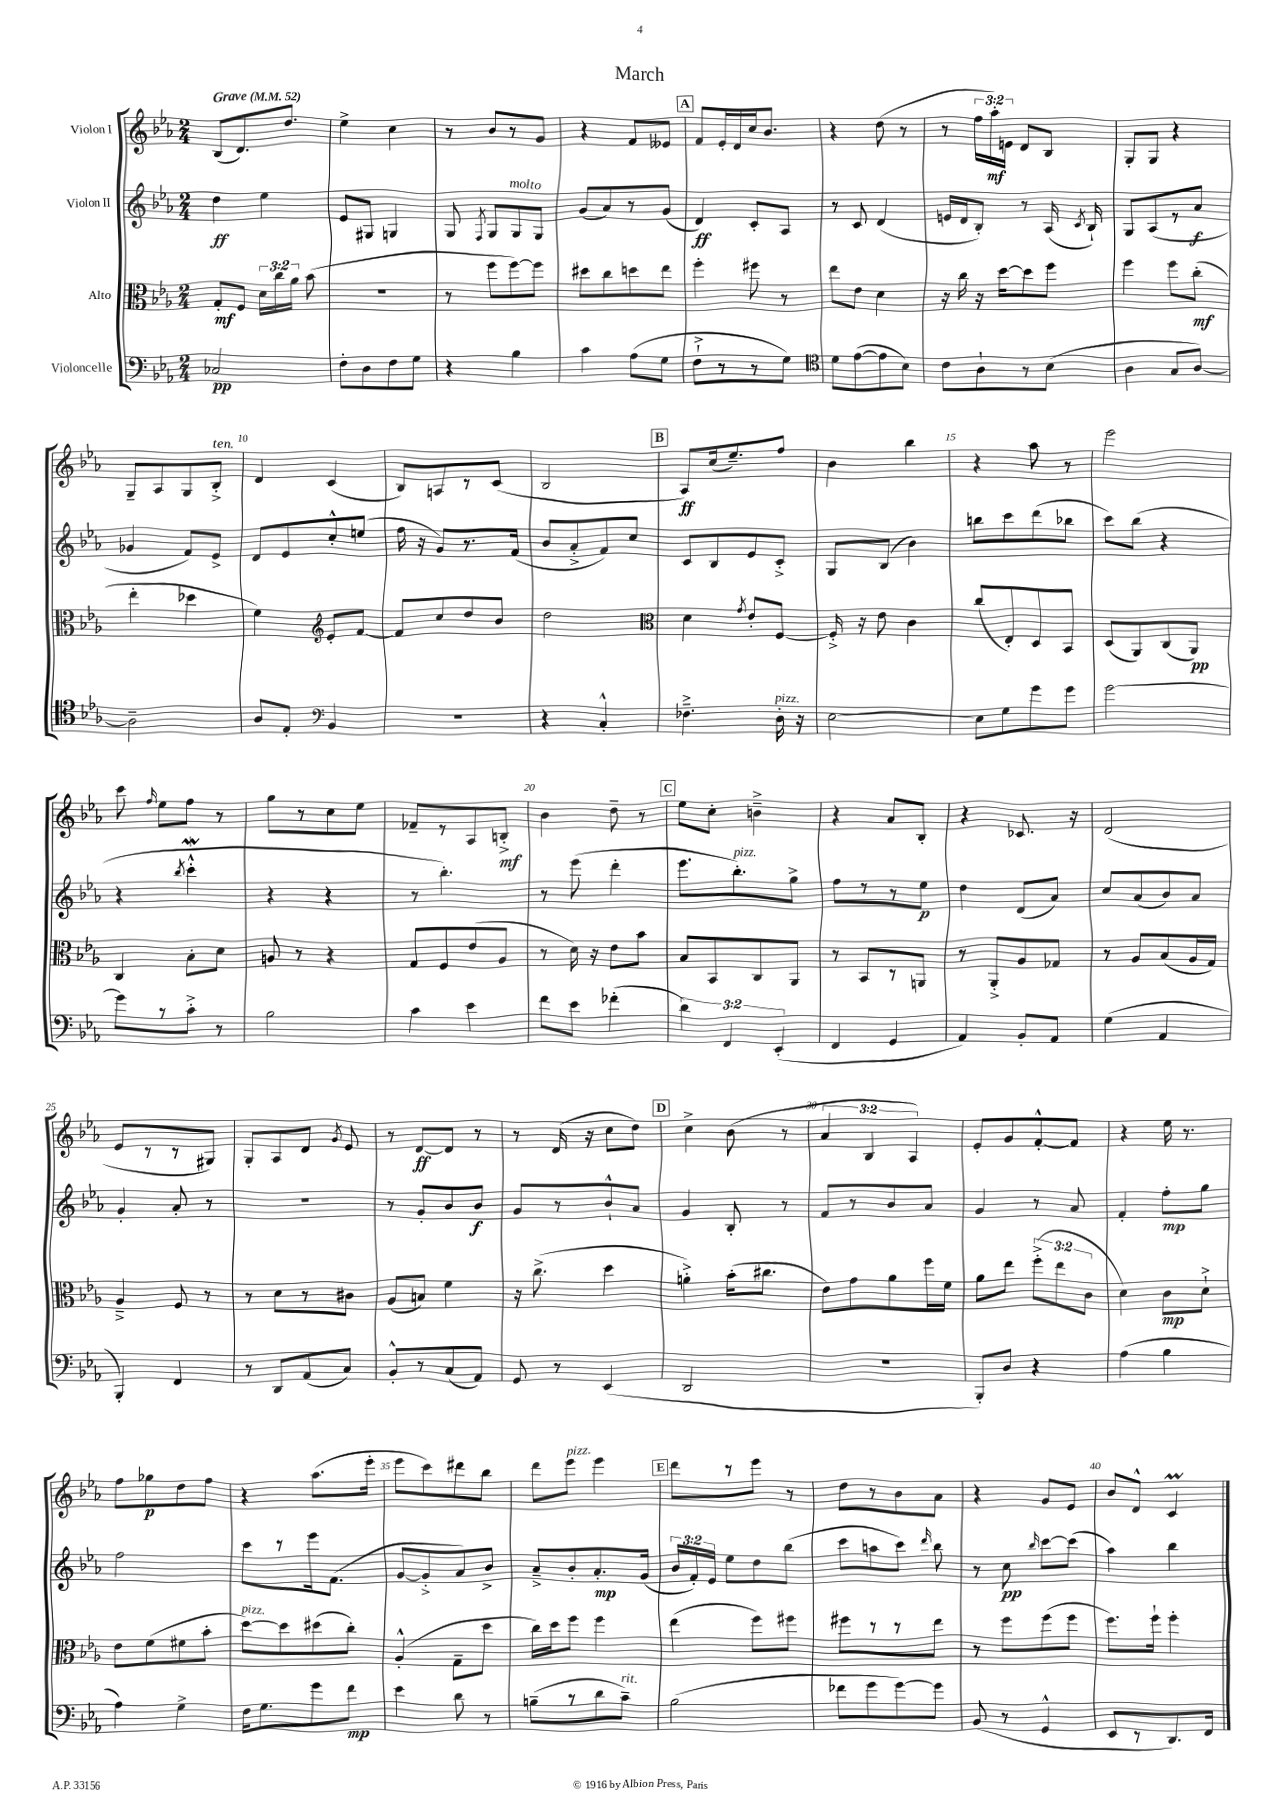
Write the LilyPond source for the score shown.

\header { title = "March" }
<<
\new StaffGroup <<
\new Staff = "s0" \with { instrumentName = "Violon I" } {
    \clef treble \key ees \major \numericTimeSignature \time 2/4 \override Staff.TupletNumber.text = #tuplet-number::calc-fraction-text \tempo "Grave" 4 = 52
    \autoBeamOff bes8[( d'8.) d''8.] |
    ees''4-> c''4 |
    r8 bes'8[ r8 g'8] |
    r4 f'8[ eeses'8] |
    \mark \markup { \box "A" } f'8[ ees'16-. d'16 c''16 bes'8.] |
    r4 d''8( r8 |
    r8 \tuplet 3/2 { f''16[ aes''16-.\mf) e'16] } d'8[ bes8] |
    g8[-. g8] r4 |
    g8[-- aes8 g8 bes8]-.->^\markup { \italic "ten." } |
    d'4 c'4( |
    bes8[) a8 r8 c'8]( |
    bes2 |
    \mark \markup { \box "B" } aes8[\ff) c''16( ees''8.--) f''8] |
    bes'4 bes''4 |
    r4 aes''8 r8 |
    ees'''2 |
    c'''8 \grace { f''16 } ees''8[ f''8] r8 |
    g''8[ r8 c''8 ees''8] |
    fes'8[-- r8 aes8 b8]-.->\mf |
    bes'4 d''8-- r8 |
    \mark \markup { \box "C" } ees''8[ c''8]-. b'4---> |
    r4 aes'8[ bes8]-. |
    r4 ces'8. r16 |
    d'2( |
    ees'8[ r8 r8 gis8]) |
    g8[-. aes8 d'8] \acciaccatura { g'8 } ees'8 |
    r8 d'8[~\ff d'8] r8 |
    r8 d'16( r16 c''8[ d''8]) |
    \mark \markup { \box "D" } c''4-> bes'8( r8 |
    \tuplet 3/2 { aes'4 bes4 aes4) } |
    ees'8[-. g'8 f'8~-.-^ f'8] |
    r4 ees''16 r8. |
    f''8[ ges''8\p d''8 f''8] |
    r4 aes''8.[( ees'''16]-. |
    ees'''8[ c'''8) dis'''8 bes''8] |
    d'''8[ ees'''8]^\markup { \italic "pizz." } ees'''4 |
    \mark \markup { \box "E" } d'''8[ r8 ees'''8] r8 |
    d''8[ r8 bes'8 aes'8] |
    r4 g'8[ ees'8] |
    bes'8[ d'8]-^ c'4\prall \bar "|." |
}
\new Staff = "s1" \with { instrumentName = "Violon II" } {
    \clef treble \key ees \major \numericTimeSignature \time 2/4 \override Staff.TupletNumber.text = #tuplet-number::calc-fraction-text
    \autoBeamOff d''4\ff ees''4 |
    ees'8[ gis8] g4 |
    g8 \acciaccatura { f8 } g8[ g8^\markup { \italic "molto" } g8] |
    g'8[( aes'8) r8 g'8]( |
    \mark \markup { \box "A" } d'4\ff) c'8[-. aes8] |
    r8 c'8 d'4( |
    e'16[ d'16 bes8]-.) r8 aes16( \acciaccatura { c'8 } bes16-!) |
    g8[ aes8( r8 aes'8]\f |
    ges'4 f'8[) ees'8]-> |
    d'8[ ees'8 c''8-.-^ e''8]( |
    f''16 r16 g'8[) r8. f'16]( |
    bes'8[ aes'8-.-> f'8) c''8] |
    \mark \markup { \box "B" } c'8[ bes8 ees'8 c'8]-.-> |
    g8[ bes8]( bes'4) |
    b''8[ c'''8 d'''8( bes''8] |
    c'''8[) bes''8]( r4 |
    r4 \acciaccatura { bes''8 } c'''4-.-^\mordent |
    r4 r4 |
    r8 bes''4.-.) |
    r8 ees'''8( d'''4-. |
    \mark \markup { \box "C" } ees'''8.[ bes''8.-.^\markup { \italic "pizz." }) g''8]-> |
    f''8[ r8 r8 ees''8]\p |
    d''4 d'8[( aes'8]) |
    c''8[ aes'8( bes'8) aes'8] |
    g'4-. aes'8-. r8 |
    r2 |
    r8 g'8[-. bes'8 bes'8]\f |
    g'8[ r8 bes'8-!-^ aes'8] |
    \mark \markup { \box "D" } g'4 bes8-. r8 |
    f'8[ r8 bes'8 aes'8] |
    g'4 r8 aes'8 |
    f'4-. f''8[-.\mp g''8] |
    f''2 |
    c'''8[ r8 ees'''16 f'8.]( |
    g'8[~ g'8-.-> aes'8) bes'8]-> |
    aes'8[---> bes'8-. aes'8.-.\mp g'16]( |
    \mark \markup { \box "E" } \tuplet 3/2 { bes'16[ f'16-.) ees'16] } ees''8[ d''8 bes''8]( |
    c'''8[ a''8 c'''8]) \grace { d'''16 } bes''8 |
    r8 c''8\pp \grace { bes''16 } c'''8[~ c'''8]( |
    aes''4) bes''4 \bar "|." |
}
\new Staff = "s2" \with { instrumentName = "Alto" } {
    \clef alto \key ees \major \numericTimeSignature \time 2/4 \override Staff.TupletNumber.text = #tuplet-number::calc-fraction-text
    \autoBeamOff g8[-.\mf f8] \tuplet 3/2 { d'16[ c''16 aes'16] } bes'8( |
    R2 |
    r8 f''8[ f''8~) f''8] |
    dis''8[ c''8 d''8 ees''8] |
    \mark \markup { \box "A" } f''4-. fis''8 r8 |
    ees''8[ ees'8] d'4 |
    r16 c''16 r16 d''16[~ d''8 f''8] |
    f''4 f''8[ c''8]-.\mf( |
    ees''4-. des''4 |
    f'4) \clef treble ees'8[-. f'8]~ |
    f'8[ c''8 d''8 bes'8] |
    d''2 |
    \mark \markup { \box "B" } \clef alto d'4 \acciaccatura { g'8 } ees'8[-. f8]~ |
    f16-.-> r16 ees'8 c'4 |
    c''8[( ees8-.) d8 bes,8] |
    d8[( aes,8) c8( aes,8]\pp) |
    c4 bes8[-. d'8] |
    a8 r8 r4 |
    g8[ f8 ees'8( aes8] |
    r8 d'16) r16 ees'8[ bes'8] |
    \mark \markup { \box "C" } bes8[ bes,8 c8 aes,8] |
    r8 bes,8[ r8 a,8] |
    r8 aes,8[-.-> aes8 ges8] |
    r8 aes8[ bes8( aes16 g16]) |
    aes4---> f8 r8 |
    r8 d'8[ r8 cis'8] |
    aes8[( b8]) f'4 |
    r16 c''8.->( d''4 |
    \mark \markup { \box "D" } a'4-.->) bes'16[-.( cis''8.] |
    ees'8[) g'8 aes'8 f''16 f'16] |
    aes'8[ ees''8] \tuplet 3/2 { f''8[-.->( ees''8 c'8] } |
    d'4) c'8[\mp d'8]-!-> |
    ees'8[ f'8( fis'8 bes'8]-. |
    d''8[~^\markup { \italic "pizz." }) d''8 dis''8( c''8]-.) |
    aes4-.-^( g8[-- d''8] |
    c''16[) d''16 f''8] f''4 |
    \mark \markup { \box "E" } ees''4( f''8[) fis''8] |
    fis''8[ r8 r8 ees''8] |
    r8 f''8[ f''8( f''8] |
    f''8.[) f''16]-! f''4-. \bar "|." |
}
\new Staff = "s3" \with { instrumentName = "Violoncelle" } {
    \clef bass \key ees \major \numericTimeSignature \time 2/4 \override Staff.TupletNumber.text = #tuplet-number::calc-fraction-text
    \autoBeamOff ces2\pp |
    f8[-. d8 f8 g8] |
    r4 bes4 |
    c'4 aes8[( g8] |
    \mark \markup { \box "A" } f8[-!-> r8 r8 g8]) |
    \clef tenor d'8[ ees'8~( ees'8 bes8]) |
    c'8[ aes8-! r8 bes8]( |
    aes4 g8[ aes8]~) |
    aes2-- |
    aes8[ ees8]-. \clef bass bes,4 |
    r2 |
    r4 c4-.-^ |
    \mark \markup { \box "B" } fes4.---> d16-.^\markup { \italic "pizz." } r16 |
    ees2~ |
    ees8[ g8 g'8 g'8] |
    g'2~ |
    g'8[ r8 c'8]-.-> r8 |
    bes2 |
    c'4 ees'4 |
    f'8[ ees'8] fes'4-.( |
    \mark \markup { \box "C" } \tuplet 3/2 { d'4) f,4 ees,4-.( } |
    f,4 g,4 |
    aes,4) bes,8[-. aes,8] |
    g4( aes,4 |
    bes,,4-.) f,4 |
    r8 d,8[ aes,8( c8]) |
    bes,8[-.-^ r8 c8( aes,8]) |
    g,8 r8 ees,4( |
    \mark \markup { \box "D" } d,2 |
    R2 |
    bes,,8[-.) d8] r4 |
    aes4( bes4 |
    aes4) g4-> |
    f16[ g8. g'8 f'8]\mp |
    ees'4 d'8 r8 |
    b8[--( r8 d'8 c'8]--^\markup { \italic "rit." }) |
    \mark \markup { \box "E" } bes2( |
    fes'8[ g'8 g'8~) g'8] |
    bes,8( r8 g,4-^ |
    ees,8[ r8 d,8.) f,16] \bar "|." |
}
>>
>>
\layout { \context { \Score \override BarNumber.break-visibility = ##(#f #t #t) barNumberVisibility = #(every-nth-bar-number-visible 5) } }
